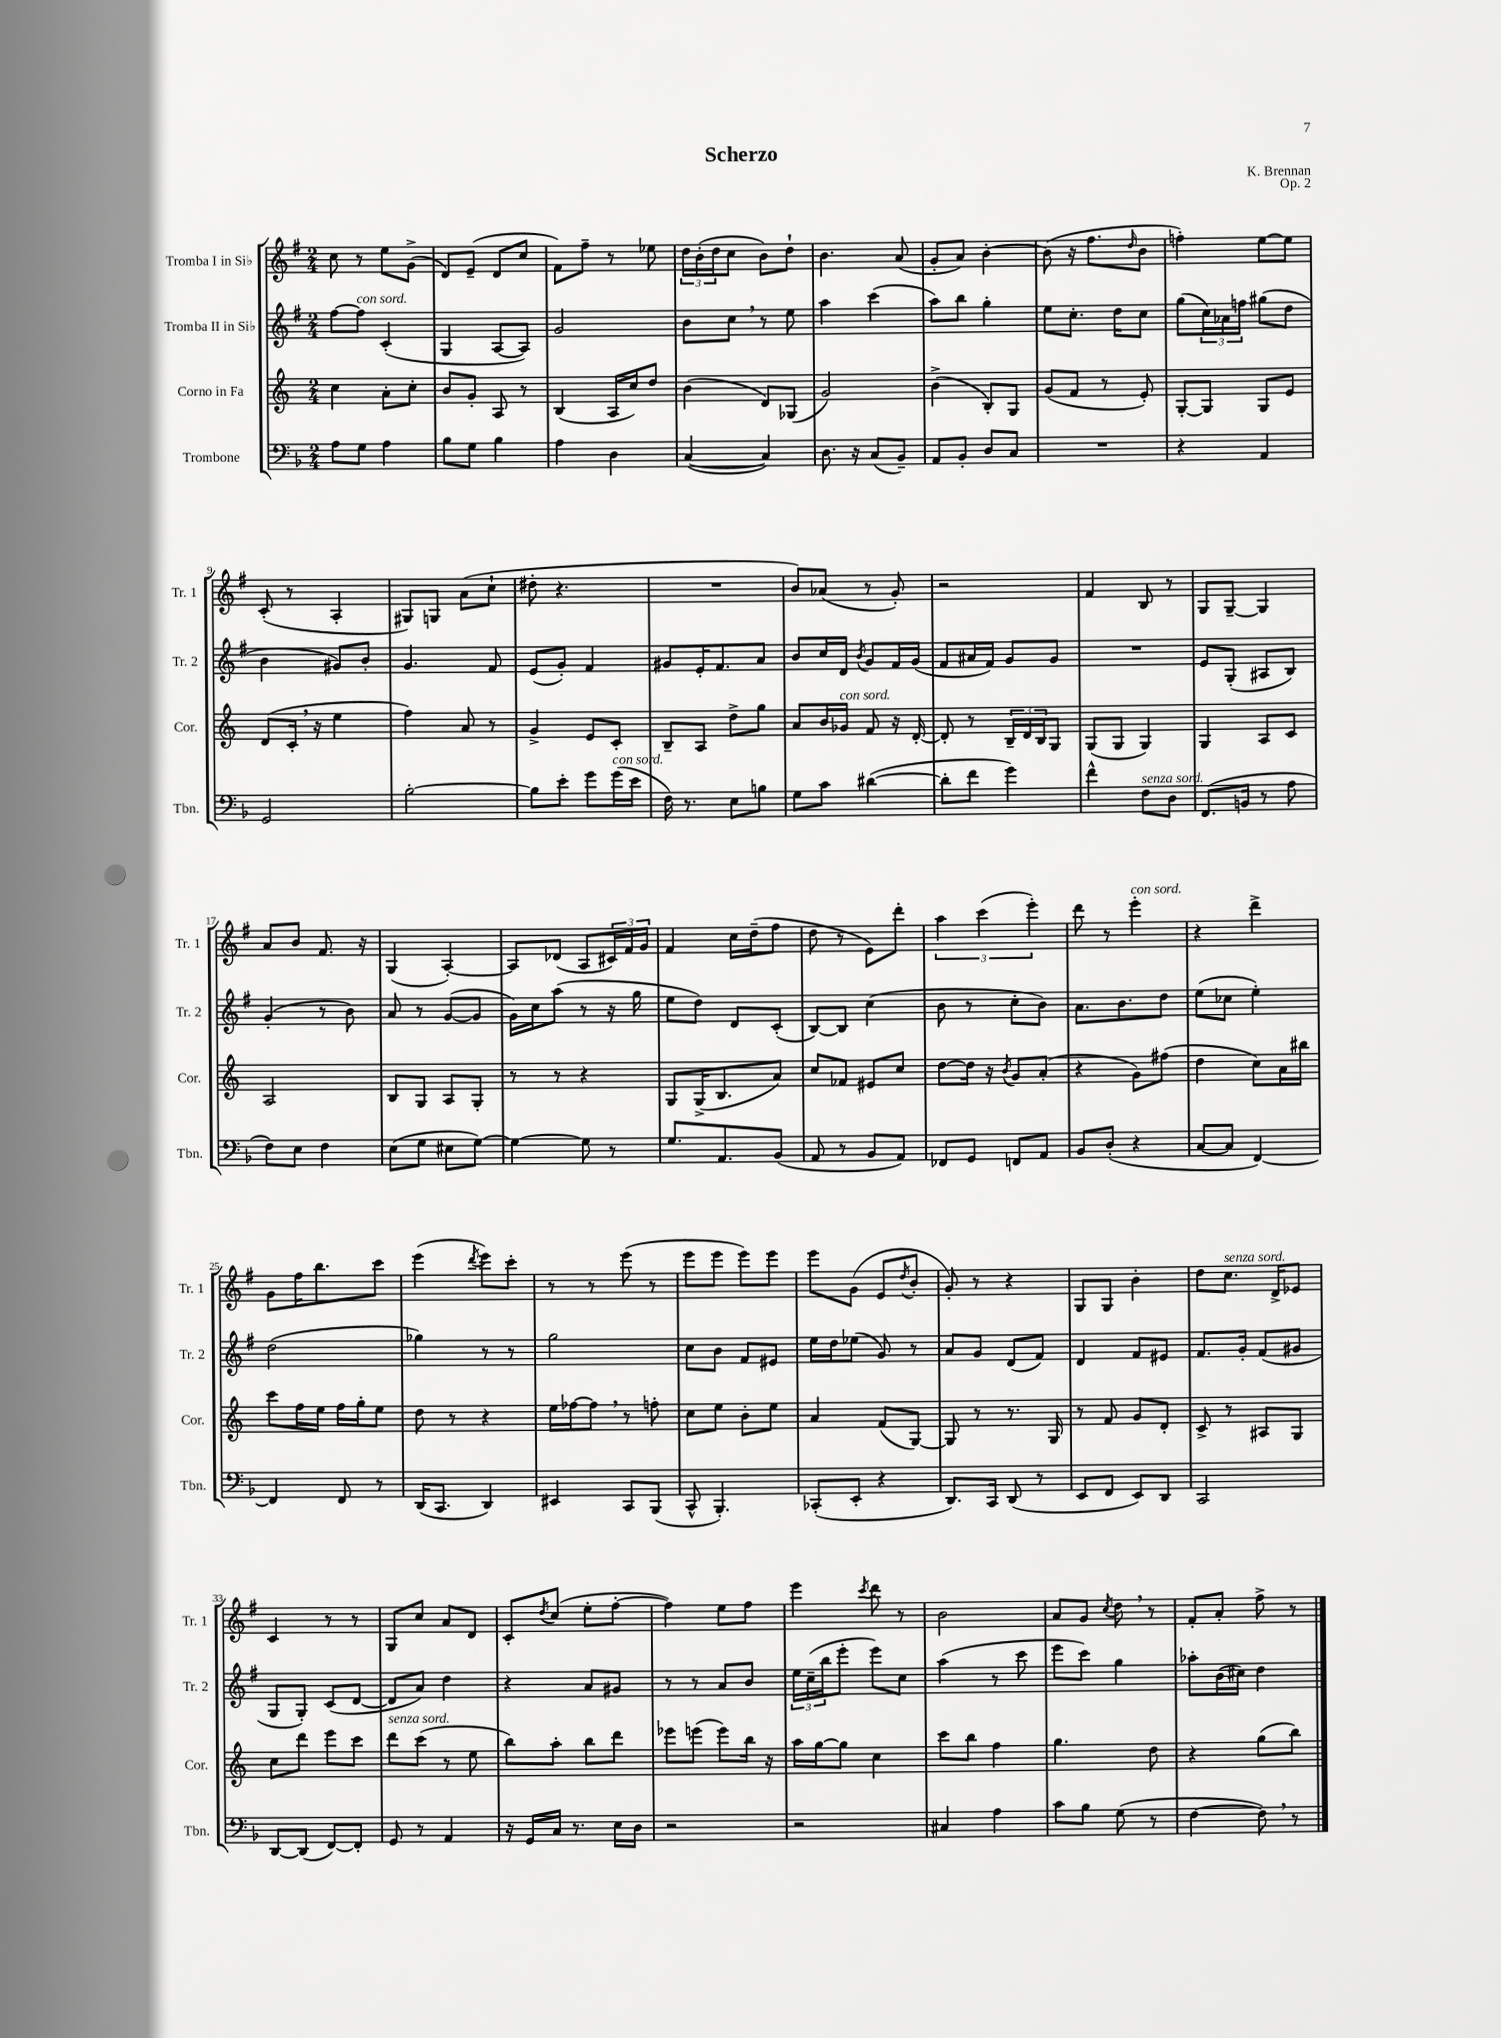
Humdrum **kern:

**kern	**kern	**kern	**kern
*part4	*part3	*part2	*part1
*staff4	*staff3	*staff2	*staff1
*I"Trombone	*I"Corno in Fa	*I"Tromba II in Si♭	*I"Tromba I in Si♭
*I'Tbn.	*I'Cor.	*I'Tr. 2	*I'Tr. 1
*clefF4	*clefG2	*clefG2	*clefG2
*k[b-]	*k[]	*k[f#]	*k[f#]
*M2/4	*M2/4	*M2/4	*M2/4
=1	=1	=1	=1
8A\L	4cc\	[8ff#\L	8cc\
!	!	!LO:TX:a:i:t=con sord.	!
8G\J	.	8ff#\J]	8r
4A\	8a'\L	(4c'/	8ee\L
.	8cc'\J	.	(8g^\J
=2	=2	=2	=2
8B-\L	8b/L	4G/	8d/L)
8G\J	8g'/J	.	(8e~/J
4B-\	8A/	[8A/L	8d/L
.	8r	8A/J])	8cc/J
=3	=3	=3	=3
4A\	(4B/	2g/	8f#\L)
.	.	.	8ff#~\J
4D\	16A/LL	.	8r
.	16cc/J)	.	.
.	8dd/J	.	8ee-X\
=4	=4	=4	=4
([4C/	(4b\	8b\L	24dd\LL
.	.	.	(24b'\
.	.	.	24dd\J
.	.	8cc,\J	8cc\J
4C/])	8d/L)	8r	8b\L)
.	(8G-X/J	8ee\	8dd`\J
=5	=5	=5	=5
8.D\	2g/)	4aa\	4.b\
16r	.	.	.
(8C/L	.	(4ccc\	.
8BB-~/J)	.	.	(8a/
=6	=6	=6	=6
8AA/L	(4b^\	8aa\L)	8g'/L
8BB-'/J	.	8bb\J	8a/J)
8D/L	8B'/L)	4gg'\	[4b'\
8C/J	8G/J	.	.
=7	=7	=7	=7
2r	(8g/L	8ee\L	(8b\]
.	8f/J	8.cc'\J	16r
.	.	.	8.ff#\L
.	8r	.	.
.	.	16dd\KL	.
.	.	.	16qqdd/
.	8e'/)	8cc\J	8b\J
=8	=8	=8	=8
4r	[8G'/L	(8gg\L	4ffn'\)
.	8G/J]	24cc\L)	.
.	.	24a-X\	.
.	.	24ffn\JJ	.
4AA/	8G/L	(8gg#X\L	[8ee\L
.	8e/J	8dd\J	8ee\J]
!!LO:LB:g=z
=9	=9	=9	=9
2GG/	(8d/L	4b\	(8c'/
.	16c',/Jk	.	8r
.	16r	.	.
.	4ee\	8g#X/L)	4A'/
.	.	8b'/J	.
=10	=10	=10	=10
[2B-'\	4ff\)	4.g/	8G#X/L)
.	.	.	8Gn/J
.	8a/	.	(8a\L
.	8r	8f#/	8cc`\J
=11	=11	=11	=11
8B-\L]	4g^/	(8e/L	8dd#X'\
8e'\J	.	8g'/J)	4.r
8g\L	8e/L	4f#/	.
!LO:TX:a:i:t=con sord.	!	!	!
(16g\L	8c'/J	.	.
16e\JJ	.	.	.
=12	=12	=12	=12
16F\)	8B~/L	8g#X/L	2r
8.r	.	.	.
.	8A/J	16e'/K	.
.	.	8.f#/	.
8E\L	8dd^\L	.	.
8Bn\J	8gg\J	8a/J	.
=13	=13	=13	=13
8G\L	8a/L	8b/L	8b/L)
8c\J	16b/L	16cc/L	(8a-X/J
!	!LO:TX:a:i:t=con sord.	!	!
.	16g-X/JJ	16d/JJ	.
.	.	8qb/	.
([4d#X\	8f/	8g/L	8r
.	16r	16f#/L	8g'/)
.	[16d'/	(16g/JJ	.
=14	=14	=14	=14
8d#'\L]	8d'/]	8f#/L	2r
8f\J	8r	16a#X/L	.
.	.	16f#/JJ)	.
4g\)	24B~/LL	8g/L	.
.	24d/	.	.
.	24B/J	.	.
.	8G/J	8g/J	.
=15	=15	=15	=15
4f^^\	(8G/L	2r	4f#/
.	8G/J	.	.
!LO:TX:a:i:t=senza sord.	!	!	!
8F\L	4G/)	.	8B/
8D\J	.	.	8r
=16	=16	=16	=16
(8.FF/L	4G/	8e/L	8G/L
.	.	(8G'/J	[8G~/J
16BBn/Jk	.	.	.
8r	8A/L	8A#X/L	4G/]
8A\	8c/J	8B/J)	.
!!LO:LB:g=z
=17	=17	=17	=17
8F\L)	2A/	(4g'/	8a/L
8E\J	.	.	8b/J
4F\	.	8r	8.f#/
.	.	8b\)	.
.	.	.	16r
=18	=18	=18	=18
(8E\L	8B/L	8a/	(4G/
8G\J	8G/J	8r	.
8E#X\L	8A/L	([8g/L	[4A'/)
[8G\J)	8G'/J	8g/J]	.
=19	=19	=19	=19
4G\_	8r	16g\LL)	8A/L]
.	.	16cc\J	.
.	8r	(8aa\J	(8d-X/J
8G\]	4r	8r	8A/L
8r	.	16r	24c#X/L)
.	.	.	24f#/
.	.	16gg\	.
.	.	.	24g/JJ
=20	=20	=20	=20
8.G/L	8G/L	8ee\L	4f#/
.	(16G^/K	8dd\J)	.
8.AA/	8.B/	.	.
.	.	8d/L	16cc\LL
.	.	.	(16dd~\J
(8BB-/J	8a/J)	(8c'/J	8ff#\J
=21	=21	=21	=21
8AA/	8cc/L	[8B/L)	8dd\
8r	8f-X/J	8B/J]	8r
8BB-/L	8e#X/L	(4cc\	8e\L)
8AA/J)	8cc/J	.	8ddd'\J
=22	=22	=22	=22
8FF-X/L	[8dd\L	8b\	6aa\
8GG/J	16dd\Jk]	8r	.
.	.	.	(6ccc\
.	16r	.	.
.	8qb/	.	.
8FFn/L	8g/L	8cc'\L	.
.	.	.	6eee'\)
8AA/J	(8a'/J	8b\J)	.
=23	=23	=23	=23
8BB-/L	4r	8.a\L	8ddd\
(8D'/J	.	.	8r
.	.	8.b\	.
!	!	!	!LO:TX:a:i:t=con sord.
4r	8g\L)	.	4eee'\
.	(8ff#X\J	8dd\J	.
=24	=24	=24	=24
[8C/L	4dd\	(8ee\L	4r
8C/J]	.	8cc-X\J	.
[4FF/)	8cc\L)	4ee'\)	4ddd^\
.	16a\L	.	.
.	16bb#X\JJ	.	.
!!LO:LB:g=z
=25	=25	=25	=25
4FF/]	8ccc\L	(2dd\	8g\L
.	16ff\L	.	16ff#\K
.	16ee\JJ	.	8.bb\
8FF/	16ff\LL	.	.
.	16gg'\J	.	.
8r	8ee\J	.	8ccc\J
=26	=26	=26	=26
(16DD/KL	8dd\	4gg-X\)	(4eee\
8.CC/J	.	.	.
.	8r	.	.
.	.	.	8qddd/
4DD/)	4r	8r	8eee\L)
.	.	8r	8ccc'\J
=27	=27	=27	=27
4EE#X/	16ee\LL	2gg\	8r
.	[16ff-X\J	.	.
.	8ff-,\J]	.	8r
8CC/L	8r	.	(8eee\
(8BBB-/J	8ffn'\	.	8r
=28	=28	=28	=28
8CC^^/	8cc\L	8cc\L	8eee\L
4.BBB-'/)	8ee\J	8b\J	8eee\J
.	8b'\L	8f#/L	8eee\L)
.	8ee\J	8e#X/J	8eee\J
=29	=29	=29	=29
(8CC-X'/L	4a/	16ee\LL	8eee\L
.	.	16dd\J	.
8EE'/J	.	(8ee-X\J	(8g\J
4r	(8f/L	8g/)	8e/L
.	.	.	8qdd/
.	[8G/J)	8r	8b'/J
=30	=30	=30	=30
8.DD/L)	8G/]	8a/L	8g'/)
.	8r	8g/J	8r
16CC/Jk	.	.	.
(8DD/	8.r	(8d/L	4r
8r	.	8f#/J)	.
.	16G/	.	.
=31	=31	=31	=31
8EE/L	8r	4d/	8G/L
8FF/J	8f/	.	8G/J
8EE/L)	8g/L	8f#/L	4b'\
8DD/J	8d'/J	8e#X/J	.
=32	=32	=32	=32
2CC/	8c^/	8.f#/L	8dd\L
!	!	!	!LO:TX:a:i:t=senza sord.
.	8r	.	8.cc\J
.	.	16g'/Jk	.
.	8A#X/L	(8f#/L	.
.	.	.	16d^/KL
.	8G/J	8g#X/J	8e-X/J
!!LO:LB:g=z
=33	=33	=33	=33
[8DD/L	8cc\L	8G/L	4c/
(8DD/J]	8ddd\J	8G'/J)	.
[8FF/L)	8eee\L	(8c/L	8r
8FF'/J]	8ccc\J	[8d/J	8r
=34	=34	=34	=34
!	!LO:TX:a:i:t=senza sord.	!	!
8GG/	8ddd\L	8d/L]	8G/L
8r	(8ccc\J	8a/J)	8cc/J
4AA/	8r	4dd\	8a/L
.	8ee\	.	8d/J
=35	=35	=35	=35
16r	8bb\L)	4r	8c'/L
16GG/LL	.	.	.
.	.	.	8qdd/
16C/JJ	8aa'\J	.	(8cc/J
8.r	.	.	.
.	8bb\L	8a/L	8ee'\L
16E\LL	8ddd\J	8g#X/J	[8ff#'\J
16D\JJ	.	.	.
=36	=36	=36	=36
2r	8eee-X\L	8r	4ff#\])
.	(8eeen\J	8r	.
.	8eee\L)	8a/L	8ee\L
.	16bb\Jk	8b/J	8ff#\J
.	16r	.	.
=37	=37	=37	=37
2r	16aa\LL	24ee\LL	4eee\
.	.	(24cc~\	.
.	[16gg\J	.	.
.	.	24bb\J	.
.	8gg\J]	8eee'\J	.
.	.	.	8qccc/
.	4cc\	8eee\L)	8ddd\
.	.	8cc\J	8r
=38	=38	=38	=38
4C#X/	8ccc\L	(4aa\	2b\
.	8bb\J	.	.
4A\	4ff\	8r	.
.	.	8ccc\	.
=39	=39	=39	=39
8c\L	4.gg\	8eee\L	8a/L
8B-\J	.	8ccc\J)	8g/J
.	.	.	8qcc/
(8G\	.	4gg\	8dd,\
8r	8dd\	.	8r
=40	=40	=40	=40
[4F\	4r	8aa-X'\L	8f#'/L
.	.	(16b\L	8a'/J
.	.	16cc#X\JJ)	.
8F,\])	(8gg\L	4dd\	8ff#^\
8r	8bb\J)	.	8r
==	==	==	==
*-	*-	*-	*-
